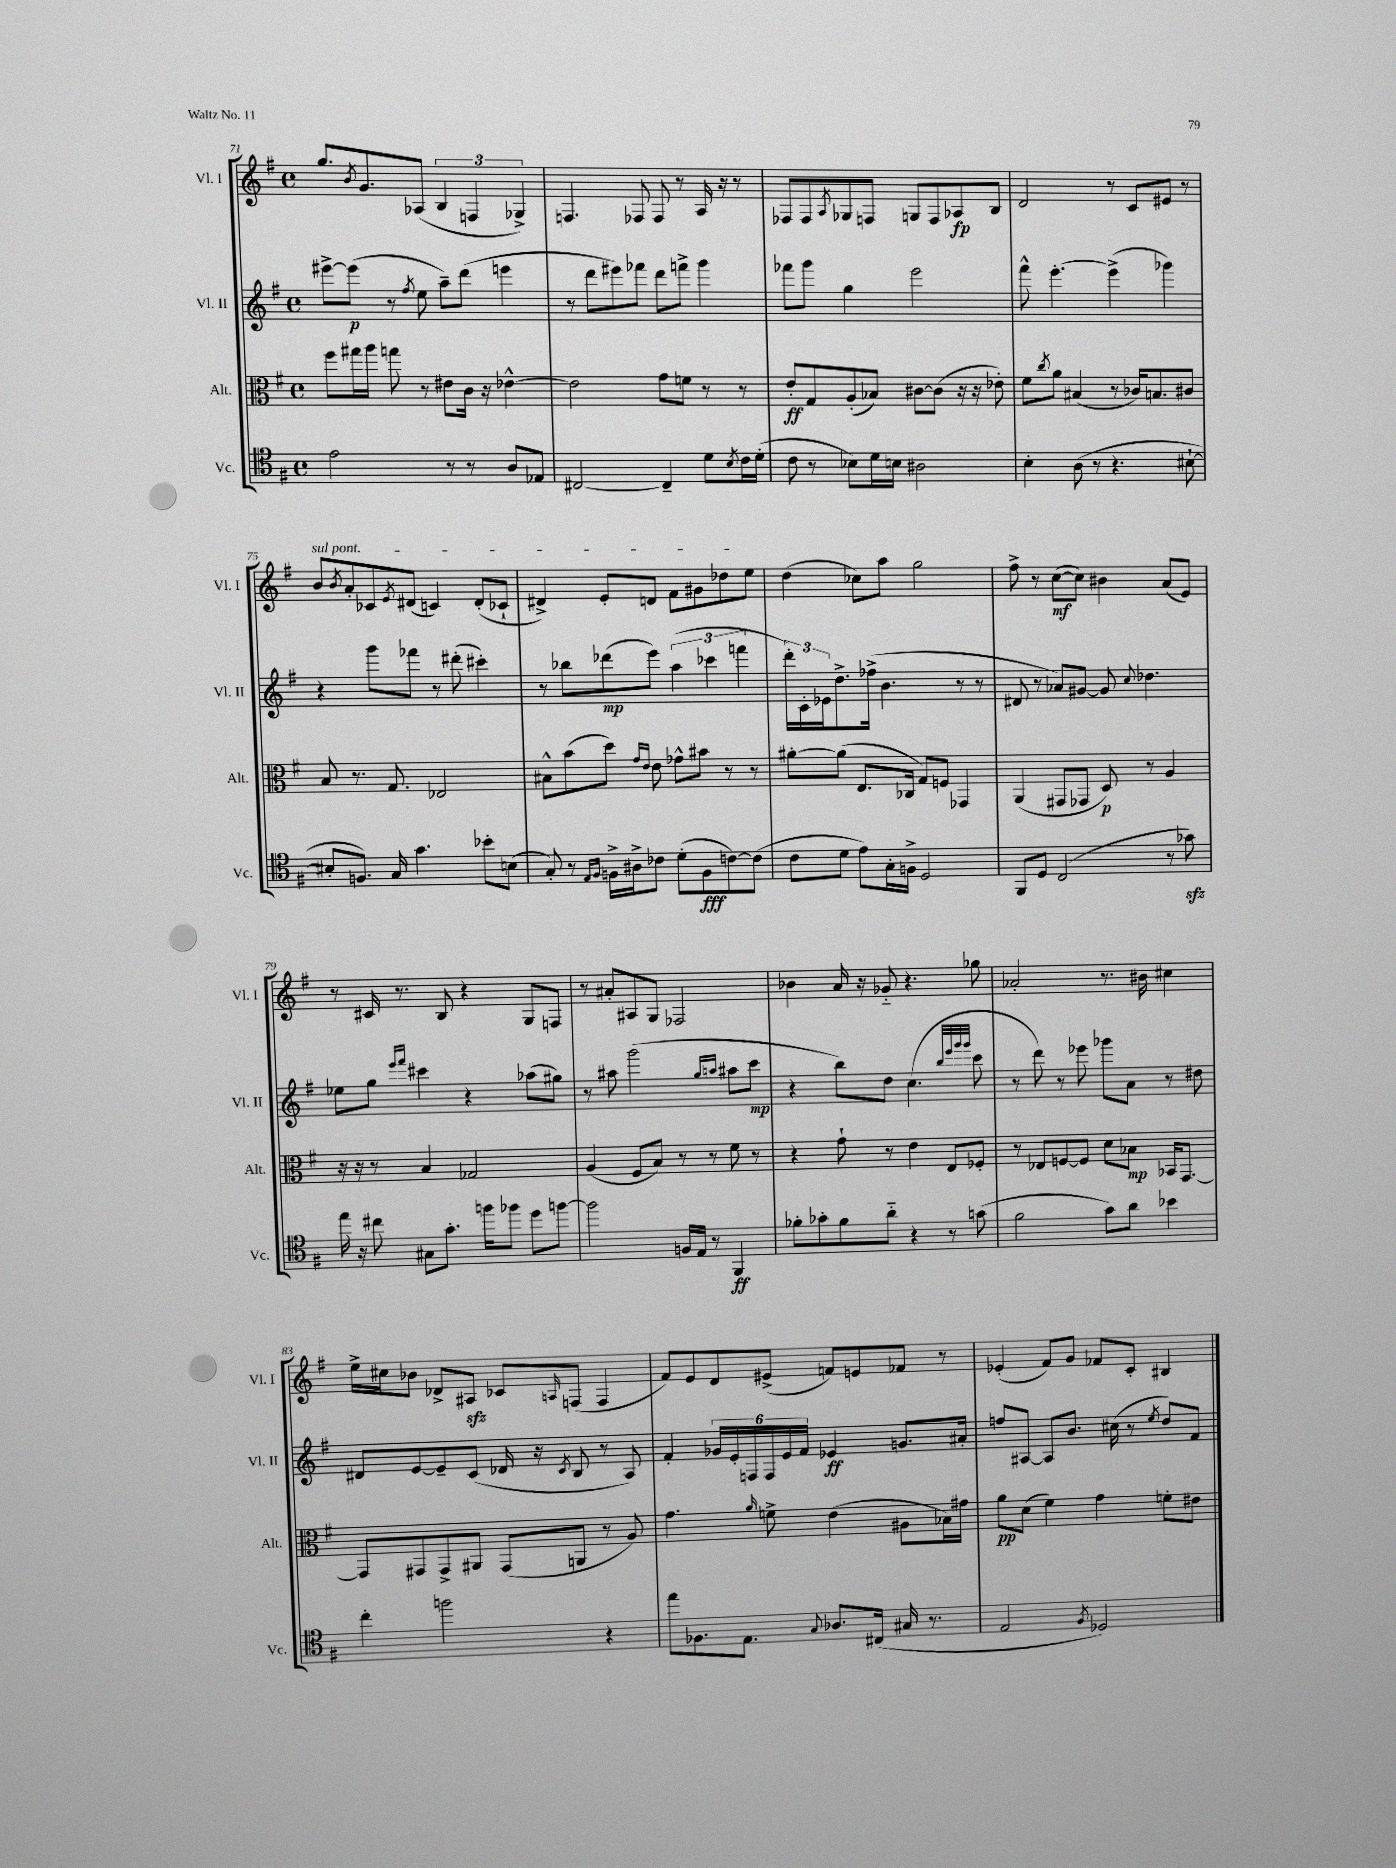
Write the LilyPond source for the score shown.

<<
\new StaffGroup <<
\new Staff = "s0" \with { instrumentName = "Vl. I" shortInstrumentName = "Vl. I" } {
    \clef treble \key g \major \defaultTimeSignature \time 4/4
    g''8. \acciaccatura { b'8 } g'8. aes8( \tuplet 3/2 { b4 f4 ges4->) } |
    f4. fes8 fes8 r8 a16 r16 r8 |
    fes8 fes8 \acciaccatura { a8 } ges8 f8 g8 f8 aes8\fp b8 |
    d'2 r8 c'8 eis'8 r8 |
    \once \override TextSpanner.bound-details.left.text = \markup { \italic "sul pont." } b'8\startTextSpan \acciaccatura { b'8 } a'8-. ces'8 \acciaccatura { e'8 } dis'8( c'4) dis'8-.( ces'8-! |
    dis'4->) e'8-. d'8 fis'8 gis'8 des''8 e''8\stopTextSpan |
    d''4( ces''8) a''8 g''2 |
    fis''8-> r8 c''8~\mf( c''8) bis'4 a'8( e'8) |
    r8 cis'16 r8. b8 r4 g8 f8 |
    r8 ais'8-. ais8 g8 fes2 |
    bes'4 a'16 r16 ges'8-_ r4. ges''8 |
    aes'2-. r8. bis'16 cis''4 |
    e''16-> cis''16 bes'8 des'8-> ais8\sfz ces'8 \grace { a16 } f8( f4 |
    fis'8) e'8 d'8 eis'8->( f'8) e'8 fes'8 r8 |
    ees'4-.( fis'8) g'8 fes'8 c'8-. bis4 \bar "|." |
}
\new Staff = "s1" \with { instrumentName = "Vl. II" shortInstrumentName = "Vl. II" } {
    \clef treble \key g \major \defaultTimeSignature \time 4/4
    eis'''8~-> eis'''8\p( r8 \acciaccatura { fis''8 } e''8 a''8--) d'''8( e'''4 |
    r8 d'''8 eis'''8) fes'''8 d'''8 f'''8-> g'''4 |
    fes'''8 g'''8 g''4 e'''2 |
    fis'''8-^ e'''4.~-. e'''4->( ges'''4) |
    r4 g'''8 fes'''8 r8 dis'''8-.( cis'''4-.) |
    r8 bes''8 des'''8\mp( e'''8) \tuplet 3/2 { a''4( ces'''4 f'''4 } |
    \tuplet 3/2 { d'''16-.) c'16-. ees'16 } d''8.-> fes''16->( b'4. r8 r8 |
    dis'8 r8 aes'8) gis'8~ gis'8 \appoggiatura { c''8 } des''4. |
    ees''8 g''8 \grace { e'''16 fis'''16 } cis'''4 r4 aes''8( gis''8) |
    r8 ais''8 g'''2( \grace { g''16 a''16 } ais''8 c'''8\mp |
    r4 b''8) d''8 c''4.( \grace { b''32 e'''32 g'''32 g'''32 } c'''8 |
    r8 d'''8) r8 ees'''8 ges'''8 a'8 r8 dis''8 |
    dis'8 e'8~ e'8-- c'8( des'16 r16 \acciaccatura { c'8 } b8 r8 a8) |
    fis'4-. \tuplet 6/4 { ges'16 e'16-. f16 f16 e'16 fis'16 } ees'4\ff g'8. ais'16-. |
    f''8 ais8~ ais8 b'8. cis''16( r8 \acciaccatura { e''8 } d''8) fis'8 \bar "|." |
}
\new Staff = "s2" \with { instrumentName = "Alt." shortInstrumentName = "Alt." } {
    \clef alto \key g \major \defaultTimeSignature \time 4/4
    fis''8 gis''16 a''16 g''8 r8 eis'8 c'16 r16 ees'4~-^ |
    ees'2 g'8 f'8 r8 r8 |
    e'8-.\ff g8 a8-.( bes8) cis'8~ cis'8( r16 r16 ees'8-.) |
    fis'8 \acciaccatura { c''8 } a'8 bis4( r8 ces'16) b8. cis'8 |
    b8 r8. g8. ees2 |
    bis8-^ b'8( d''8) \grace { g'16 e'16 } e'8 ges'8-^ bis'8 r8 r8 |
    ais'8~-. ais'8( e8. ces16 g8) f8 ges,4 |
    a,4( gis,8 ges,8 d8\p) r8 a4 |
    r16 r16 r8 b4 ges2 |
    a4( fis8 b8) r8 r8 fis'8 r8 |
    r4 g'8-! r8 e'4 e8 fes8-. |
    r8 ees8 f8~ f8 d'8 bes8\mp bes,16 g,8.~ |
    g,8 gis,8 gis,8-> ais,8 gis,8( a,8 r8 a8) |
    g'4. \grace { a'16 } f'8-> e'4( ais8 bes16) gis'16 |
    a'8\pp d'8( fis'4) g'4 f'8-. eis'8 \bar "|." |
}
\new Staff = "s3" \with { instrumentName = "Vc." shortInstrumentName = "Vc." } {
    \clef tenor \key g \major \defaultTimeSignature \time 4/4
    e'2 r8 r8 a8 ees8 |
    cis2~ cis4-- d'8 \acciaccatura { b8 } c'16 d'16-.( |
    c'8 r8 bes8) d'16 b16 ais2 |
    b4-. a8( r8 r4. bis8~-! |
    bis8-. f8.) g16 g'4. bes'8-. b8( |
    g8-.) r8 \grace { e16 fis16 } f16-> ais16-> ces'8 d'8-.( f8\fff c'8~) c'8( |
    c'8 d'8 e'8) g16-. f16-> d2 |
    fis,8 d8 c2( r8 ges'8\sfz) |
    e''16 r16 cis''8 gis8 g'8.-. f''16 fes''8 d''8 f''8~ |
    f''2 f16 e16 r8 fis,4\ff |
    fes'8-. ges'8-. fes'8 a'8-_ r4 r8 g'8( |
    fis'2 g'8) a'8 bes'4 |
    c''4-. f''2 r4 |
    e''8 fes8. e8. \appoggiatura { g8 } aes8. cis16( gis16 r8. |
    e2 \acciaccatura { fis8 } des2) \bar "|." |
}
>>
>>
\layout { \context { \Score currentBarNumber = #71 } }
